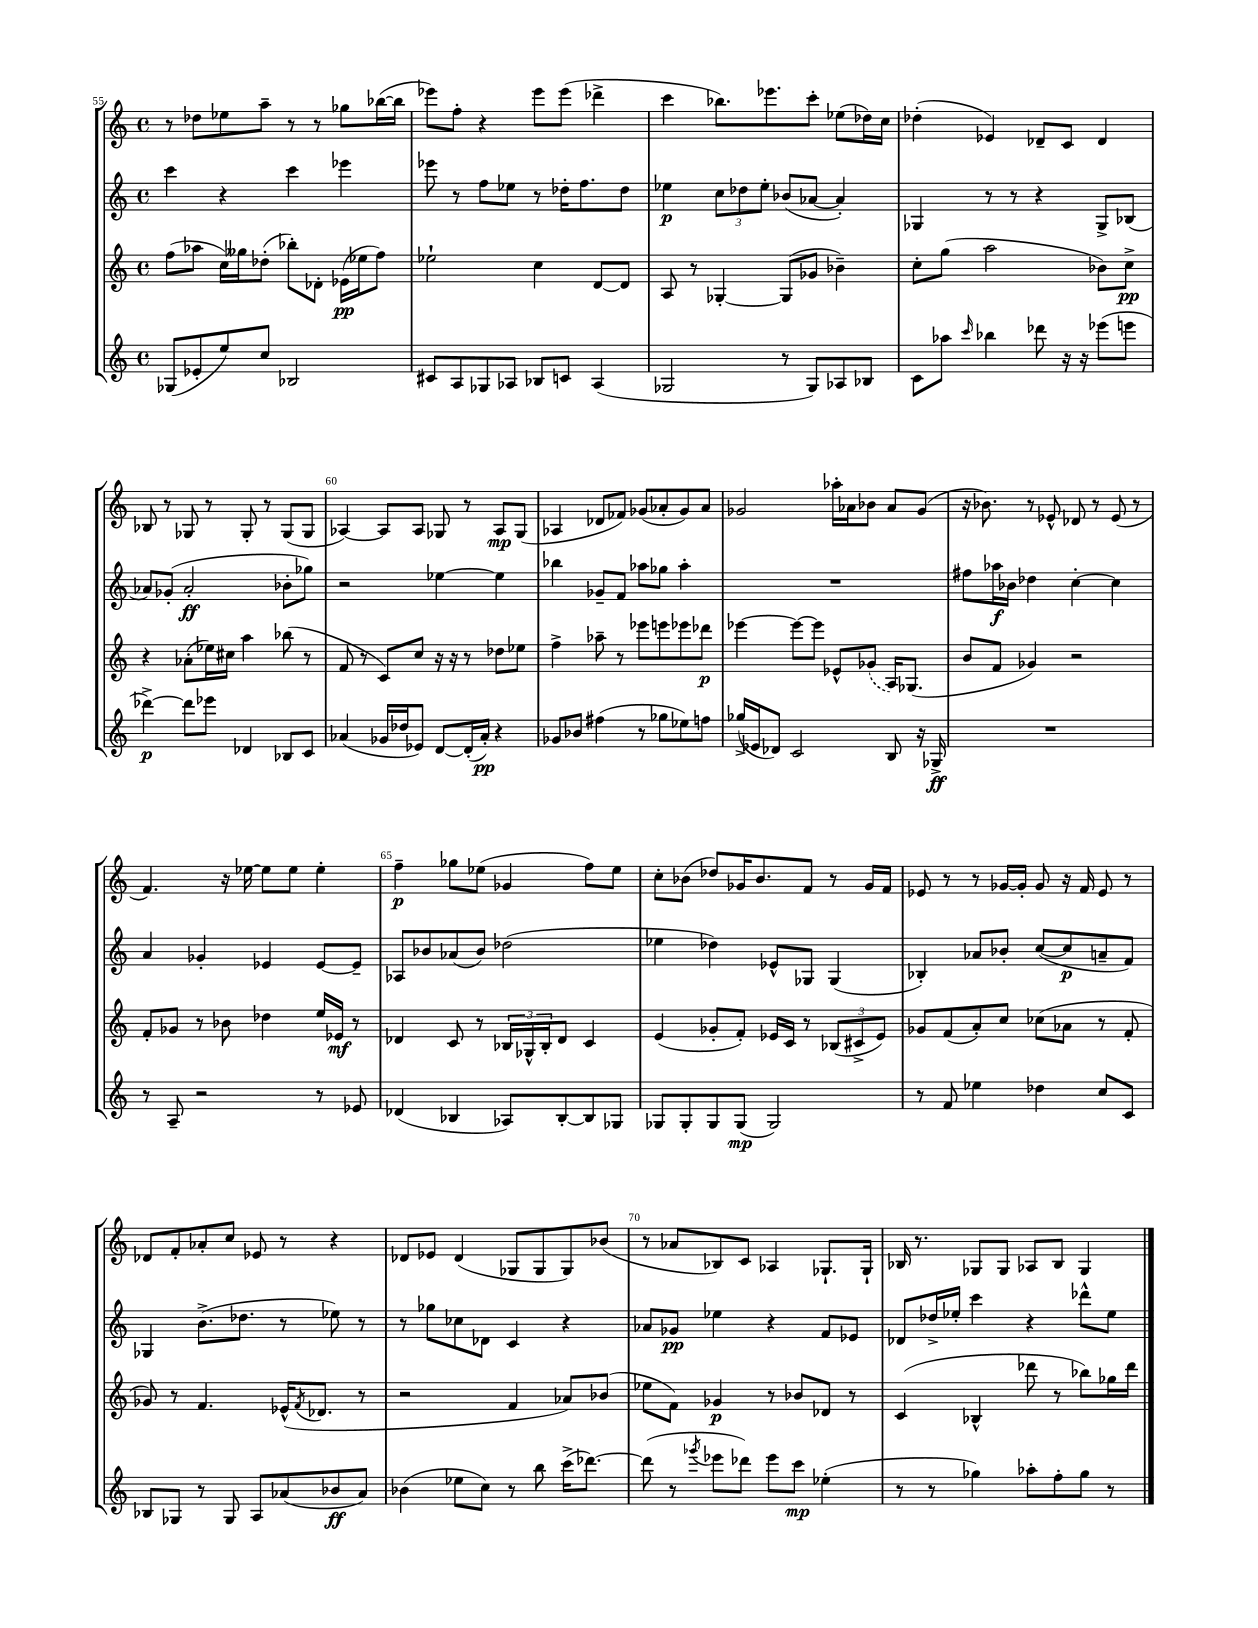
<<
\new StaffGroup <<
\new Staff = "s0" {
    \clef treble \key c \major \defaultTimeSignature \time 4/4
    r8 des''8 ees''8 a''8-- r8 r8 ges''8 bes''16~( bes''16 |
    ees'''8) f''8-. r4 ees'''8 ees'''8( des'''4-> |
    c'''4 bes''8.) ees'''8. c'''8-. ees''8( des''16) c''16 |
    des''4-.( ees'4) des'8-- c'8 des'4 |
    bes8 r8 ges8 r8 ges8-. r8 ges8( ges8 |
    aes4~) aes8 aes8 ges8 r8 aes8\mp ges8( |
    aes4 des'8 fes'8) ges'8( aes'8-. ges'8) aes'8 |
    ges'2 aes''16-. aes'16 bes'8 aes'8 ges'8( |
    r16 bes'8.) r8 ees'8-^ des'8 r8 ees'8( r8 |
    f'4.) r16 ees''16~ ees''8 ees''8 ees''4-. |
    f''4--\p ges''8 ees''8( ges'4 f''8) ees''8 |
    c''8-. bes'8( des''8) ges'16 bes'8. f'8 r8 ges'16 f'16 |
    ees'8 r8 r8 ges'16~ ges'16-. ges'8 r16 f'16 ees'8 r8 |
    des'8 f'8-. aes'8-. c''8 ees'8 r8 r4 |
    des'8 ees'8 des'4( ges8 ges8 ges8) bes'8( |
    r8 aes'8 bes8) c'8 aes4 ges8.-! ges16-! |
    bes16 r8. ges8 ges8 aes8 bes8 ges4 \bar "|." |
}
\new Staff = "s1" {
    \clef treble \key c \major \defaultTimeSignature \time 4/4
    c'''4 r4 c'''4 ees'''4 |
    ees'''8 r8 f''8 ees''8 r8 des''16-. f''8. des''8 |
    ees''4\p \tuplet 3/2 { c''8 des''8 ees''8-. } bes'8( aes'8~ aes'4-.) |
    ges4 r8 r8 r4 ges8-> bes8( |
    aes'8) ges'8-.( aes'2-.\ff bes'8-. ges''8) |
    r2 ees''4~ ees''4 |
    bes''4 ges'8-- f'8 aes''8 ges''8 aes''4-. |
    R1 |
    fis''8 aes''16\f bes'16 des''4 c''4~-. c''4 |
    a'4 ges'4-. ees'4 ees'8~ ees'8-- |
    aes8 bes'8 aes'8( bes'8) des''2( |
    ees''4 des''4) ees'8-^ ges8 ges4( |
    bes4-.) aes'8 bes'8-. c''8~( c''8\p a'8-- f'8) |
    ges4 b'8.->( des''8. r8 ees''8) r8 |
    r8 ges''8 ces''8 des'8 c'4 r4 |
    aes'8 ges'8\pp ees''4 r4 f'8 ees'8 |
    des'8 des''16-> ees''16-. c'''4 r4 des'''8-^ ees''8 \bar "|." |
}
\new Staff = "s2" {
    \clef treble \key c \major \defaultTimeSignature \time 4/4
    f''8( aes''8 c''16) geses''16 des''8-.( bes''8-.) des'8-. ees'16\pp( ees''16 f''8) |
    ees''2-! c''4 d'8~ d'8 |
    a8 r8 ges4~-. ges8( ges'8 bes'4--) |
    c''8-. g''8( a''2 bes'8) c''8->\pp |
    r4 aes'8-.( ees''16) cis''16 a''4 bes''8( r8 |
    f'8 r8 c'8) c''8 r16 r16 r8 des''8 ees''8 |
    f''4-> aes''8-- r8 ees'''8 e'''8 ees'''8 des'''8\p |
    ees'''4~ ees'''8~ ees'''8 ees'8-^ \once \slurDashed ges'8( a16) ges8.( |
    b'8 f'8 ges'4) r2 |
    f'8-. ges'8 r8 bes'8 des''4 e''16 ees'16\mf r8 |
    des'4 c'8 r8 \tuplet 3/2 { bes16 ges16-^ bes16-. } des'8 c'4 |
    e'4( ges'8-. f'8-.) ees'16 c'16 r8 \tuplet 3/2 { bes8( cis'8-> ees'8) } |
    ges'8 f'8( a'8-.) c''8 ces''8( aes'8 r8 f'8-. |
    ges'8) r8 f'4. ees'16-^( \acciaccatura { f'8 } des'8. r8 |
    r2 f'4 aes'8) bes'8( |
    ees''8 f'8) ges'4\p r8 bes'8 des'8 r8 |
    c'4( bes4-^ des'''8 r8 bes''8) ges''16 des'''16 \bar "|." |
}
\new Staff = "s3" {
    \clef treble \key c \major \defaultTimeSignature \time 4/4
    ges8( ees'8-. e''8) c''8 bes2 |
    cis'8 a8 ges8 aes8 bes8 c'8 aes4( |
    ges2 r8 ges8) aes8 bes8 |
    c'8 aes''8 \grace { c'''16 } bes''4 des'''8 r16 r16 ees'''8( e'''8 |
    des'''4~->\p) des'''8 ees'''8 des'4 bes8 c'8 |
    aes'4( ges'16 des''16 ees'8) d'8~ d'16-.( aes'16-.\pp) r4 |
    ges'8 bes'8 fis''4( r8 ges''8 ees''8) f''8 |
    ges''16->( ees'16 des'8) c'2 b8 r16 ges16->\ff |
    R1 |
    r8 a8-- r2 r8 ees'8 |
    des'4( bes4 aes8) bes8~-. bes8 ges8 |
    ges8 ges8-. ges8 ges8\mp( ges2) |
    r8 f'8 ees''4 des''4 c''8 c'8 |
    bes8 ges8 r8 ges8 a8 aes'8( bes'8\ff aes'8) |
    bes'4( ees''8 c''8) r8 b''8 c'''16->( des'''8.~) |
    des'''8( r8 \acciaccatura { ges'''8 } ees'''8 des'''8) ees'''8 c'''8\mp ees''4-.( |
    r8 r8 ges''4) aes''8-. f''8-. ges''8 r8 \bar "|." |
}
>>
>>
\layout { \context { \Score currentBarNumber = #55 \override BarNumber.break-visibility = ##(#f #t #t) barNumberVisibility = #(every-nth-bar-number-visible 5) } }
